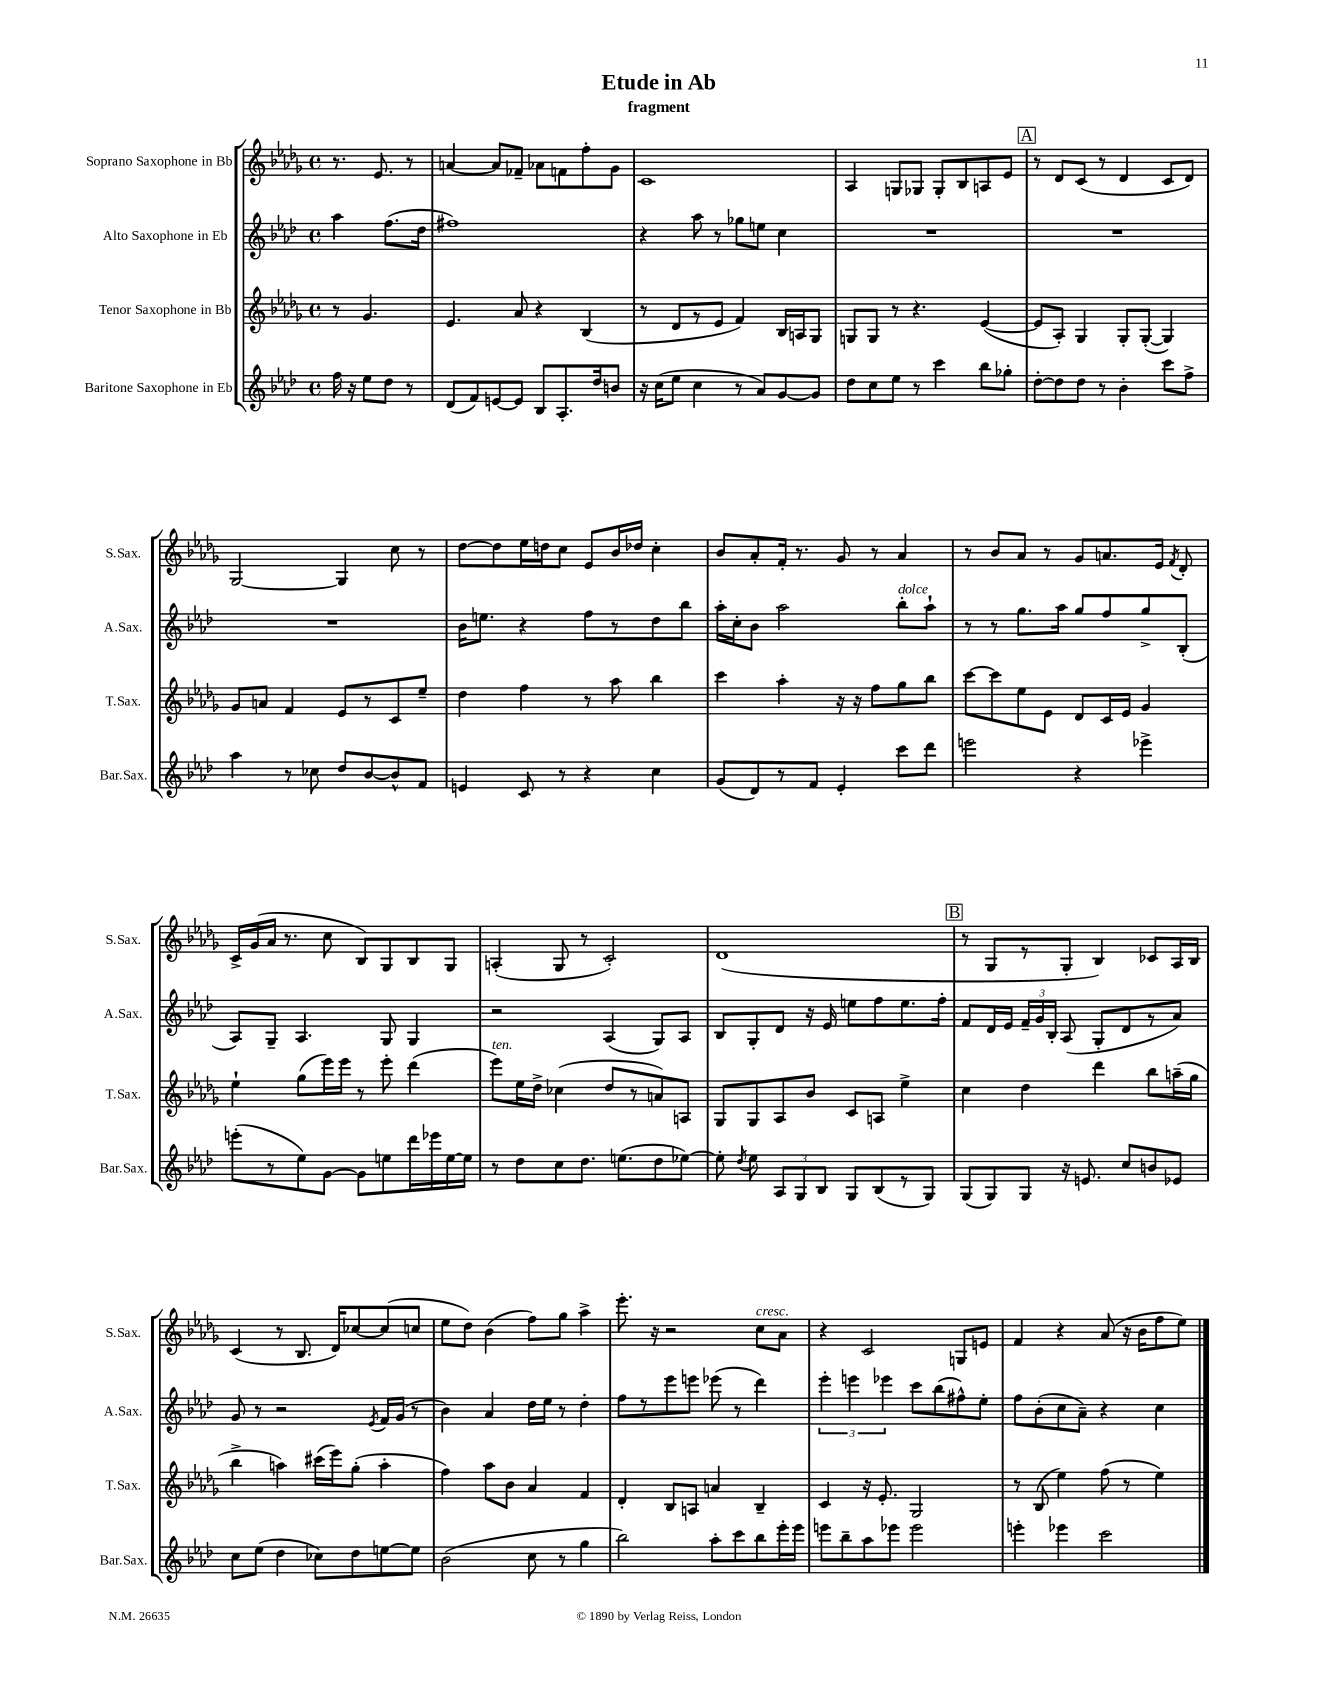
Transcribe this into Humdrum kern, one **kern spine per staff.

**kern	**kern	**kern	**kern
*staff4	*staff3	*staff2	*staff1
*clefG2	*clefG2	*clefG2	*clefG2
*k[b-e-a-d-]	*k[b-e-a-d-g-]	*k[b-e-a-d-]	*k[b-e-a-d-g-]
*M4/4	*M4/4	*M4/4	*M4/4
*met(c)	*met(c)	*met(c)	*met(c)
16ff\	8r	4aa-\	8.r
16r	.	.	.
8ee-\L	4.g-/	.	.
.	.	.	8.e-/
8dd-\J	.	(8.ff\L	.
8r	.	.	8r
.	.	16dd-\Jk	.
=	=	=	=
(8d-/L	4.e-/	1ff#)	[4a/
8f/)	.	.	.
[8e/	.	.	8a/]L
8e/]J	8a-/	.	8f-~/J
8B-/L	4r	.	8a-\L
8.A-'/	.	.	8f\
.	(4B-/	.	8ff'\
16dd-/k	.	.	.
8b/J	.	.	8g-\J
=	=	=	=
16r	8r	4r	1c
(16cc\LK	.	.	.
8ee-\J	8d-/L	.	.
4cc\	8r	8aa-\	.
.	8e-/J	8r	.
8r	4f/)	8gg-\L	.
8a-/L)	.	8ee\J	.
[8g/	16B-/LL	4cc\	.
.	16A/J	.	.
8g/]J	8G-/J	.	.
=	=	=	=
8dd-\L	8G/L	1r	4A-/
8cc\	8G/J	.	.
8ee-\J	8r	.	8G/L
8r	4.r	.	8G-/J
4ccc\	.	.	8G-'/L
.	.	.	8B-/
8bb-\L	([4e-/	.	8A/
8gg-'\J	.	.	8e-/J
=	=	=	=
[8dd-'\L	8e-/]L	1r	8r
8dd-\]	8A-'/J)	.	8d-/L
8dd-\J	4G-/	.	(8c/J
8r	.	.	8r
4b-'\	8G-'/L	.	4d-/
.	([8G-'/J	.	.
8ccc\L	4G-/])	.	8c/L
8ff^\J	.	.	8d-/J)
=	=	=	=
4aa-\	8g-/L	1r	[2G-/
.	8a/J	.	.
8r	4f/	.	.
8cc-\	.	.	.
8dd-/L	8e-/L	.	4G-/]
[8b-/	8r	.	.
8b-^^/]	8c/	.	8cc\
8f/J	8ee-~/J	.	8r
=	=	=	=
4e/	4dd-\	16b-\LK	[8dd-\L
.	.	8.ee\J	.
.	.	.	8dd-\]
8c/	4ff\	4r	16ee-\L
.	.	.	16dd\J
8r	.	.	8cc\J
4r	8r	8ff\L	8e-/L
.	8aa-\	8r	16b-/L
.	.	.	16dd-/JJ
4cc\	4bb-\	8dd-\	4cc'\
.	.	8bb-\J	.
=	=	=	=
(8g/L	4ccc\	16aa-'\LL	8b-/L
.	.	16cc'\J	.
8d-/)	.	8b-\J	8a-'/
8r	4aa-'\	2aa-\	16f'/Jk
.	.	.	8.r
8f/J	.	.	.
4e-'/	16r	.	8g-/
.	16r	.	.
.	8ff\L	.	8r
8ccc\L	8gg-\	8bb-'\L	4a-/
8ddd-\J	8bb-\J	8aa-`\J	.
=	=	=	=
2eee\	[8ccc\L	8r	8r
.	8ccc\]	8r	8b-/L
.	8ee-\	8.gg\L	8a-/J
.	8e-\J	.	8r
.	.	16aa-\Jk	.
4r	8d-/L	8gg/L	8g-/L
.	16c/L	8ff/	8.a/
.	16e-/JJ	.	.
4eee-^\	4g-/	8gg^/	.
.	.	.	16e-/Jk
.	.	.	8qf/
.	.	(8B-'/J	8d-'/
=	=	=	=
(8eee'\L	4ee-`\	8A-/L)	16c^/LL
.	.	.	(16g-/
8r	.	8G~/J	16a-/JJ
.	.	.	8.r
8ee-\)	(8gg-\L	4.A-/	.
[8g\J	16eee-\L)	.	8cc\
.	16eee-\JJ	.	.
8g\]L	8r	.	8B-/L)
8ee\	8eee-'\	8G/	8G-/
16ddd-\L	(4ddd-\	4G/	8B-/
16eee-\	.	.	.
[16ee\	.	.	8G-/J
16ee\]JJ	.	.	.
=	=	=	=
8r	8eee-\L)	2r	(4A'/
8dd-\L	16ee-\L	.	.
.	16dd-^\JJ	.	.
8cc\	(4cc-\	.	8G-/
8.dd-\J	.	.	8r
.	8dd-/L	(4A-/	2c'/)
(8.ee\L	.	.	.
.	8r	.	.
8dd-\	8a/)	8G/L)	.
[8ee-\J)	8A/J	8A-/J	.
=	=	=	=
8ee-'\]	8G-/L	8B-/L	(1d-
8qdd-/	.	.	.
8ee-\	8G-/	8G'/	.
12A-/L	8A-/	8d-/J	.
12G/	.	.	.
.	8b-/J	16r	.
12B-/J	.	.	.
.	.	16e-/	.
8G/L	8c/L	8ee\L	.
(8B-/	8A/J	8ff\	.
8r	4ee-^\	8.ee\	.
8G/J)	.	.	.
.	.	16ff'\Jk	.
=	=	=	=
(8G/L	4cc\	8f/L	8r
8G/)	.	16d-/L	8G-/L
.	.	16e-/JJ	.
8G/J	4dd-\	24f~/LL	8r
.	.	24g/	.
.	.	24B-'/JJ	.
16r	.	(8A-/	8G-'/J
8.e/	.	.	.
.	4ddd-\	8G'/L	4B-/)
8cc/L	.	8d-/	.
8b/	8bb-\L	8r	8c-/L
8e-/J	(16aa~\L	8a-/J)	16A-/L
.	16gg-\JJ	.	16B-/JJ
=	=	=	=
8cc\L	4bb-^\	8g/	(4c/
(8ee-\J	.	8r	.
4dd-\	4aa\)	2r	8r
.	.	.	8.B-/
8cc-\L)	(16ccc#\LL	.	.
.	16eee-\J)	.	16d-/LK)
8dd-\	(8gg-'\J	.	[8cc-/
.	.	8qe-/	.
[8ee\	4aa'\	16f/LL	(8cc-/]
.	.	(16g/JJ	.
8ee\]J	.	8r	8cc/J
=	=	=	=
(2b-\	4ff\)	4b-\)	8ee-\L
.	.	.	8dd-\J)
.	8aa-\L	4a-/	(4b-\
.	8b-\J	.	.
8cc\	4a-/	16dd-\LL	8ff\L)
.	.	16ee-\JJ	.
8r	.	8r	8gg-\J
4gg\	4f/	4dd-'\	4aa-^\
=	=	=	=
2bb-\)	4d-'/	8ff\L	8.eee-'\
.	.	8r	.
.	.	.	16r
.	8B-/L	8eee-\	2r
.	8A/J	8eee\J	.
8aa-'\L	4a/	(8eee-\	.
8ccc\	.	8r	.
8bb-\	4B-~/	4ddd-\)	8cc\L
16eee-'\L	.	.	8a-\J
16eee-\JJ	.	.	.
=	=	=	=
8eee\L	4c/	6eee-'\	4r
8bb-~\	.	.	.
.	.	6eee\	.
8aa-\	16r	.	2c/
.	8.e-'/	.	.
.	.	6eee-\	.
8eee-\J	.	.	.
2eee-\	2G-/	8ccc\L	.
.	.	(8bb-\	.
.	.	8ff#^^\)	8G/L
.	.	8ee-'\J	8e/J
=	=	=	=
4eee'\	8r	8ff\L	4f/
.	(8B-/	(8b-'\	.
4eee-\	4ee-\)	8cc\	4r
.	.	8a-~\J)	.
2ccc\	(8ff\	4r	(8a-/
.	8r	.	16r
.	.	.	16b-\LK
.	4ee-\)	4cc\	8ff\
.	.	.	8ee-\J)
==	==	==	==
*-	*-	*-	*-
